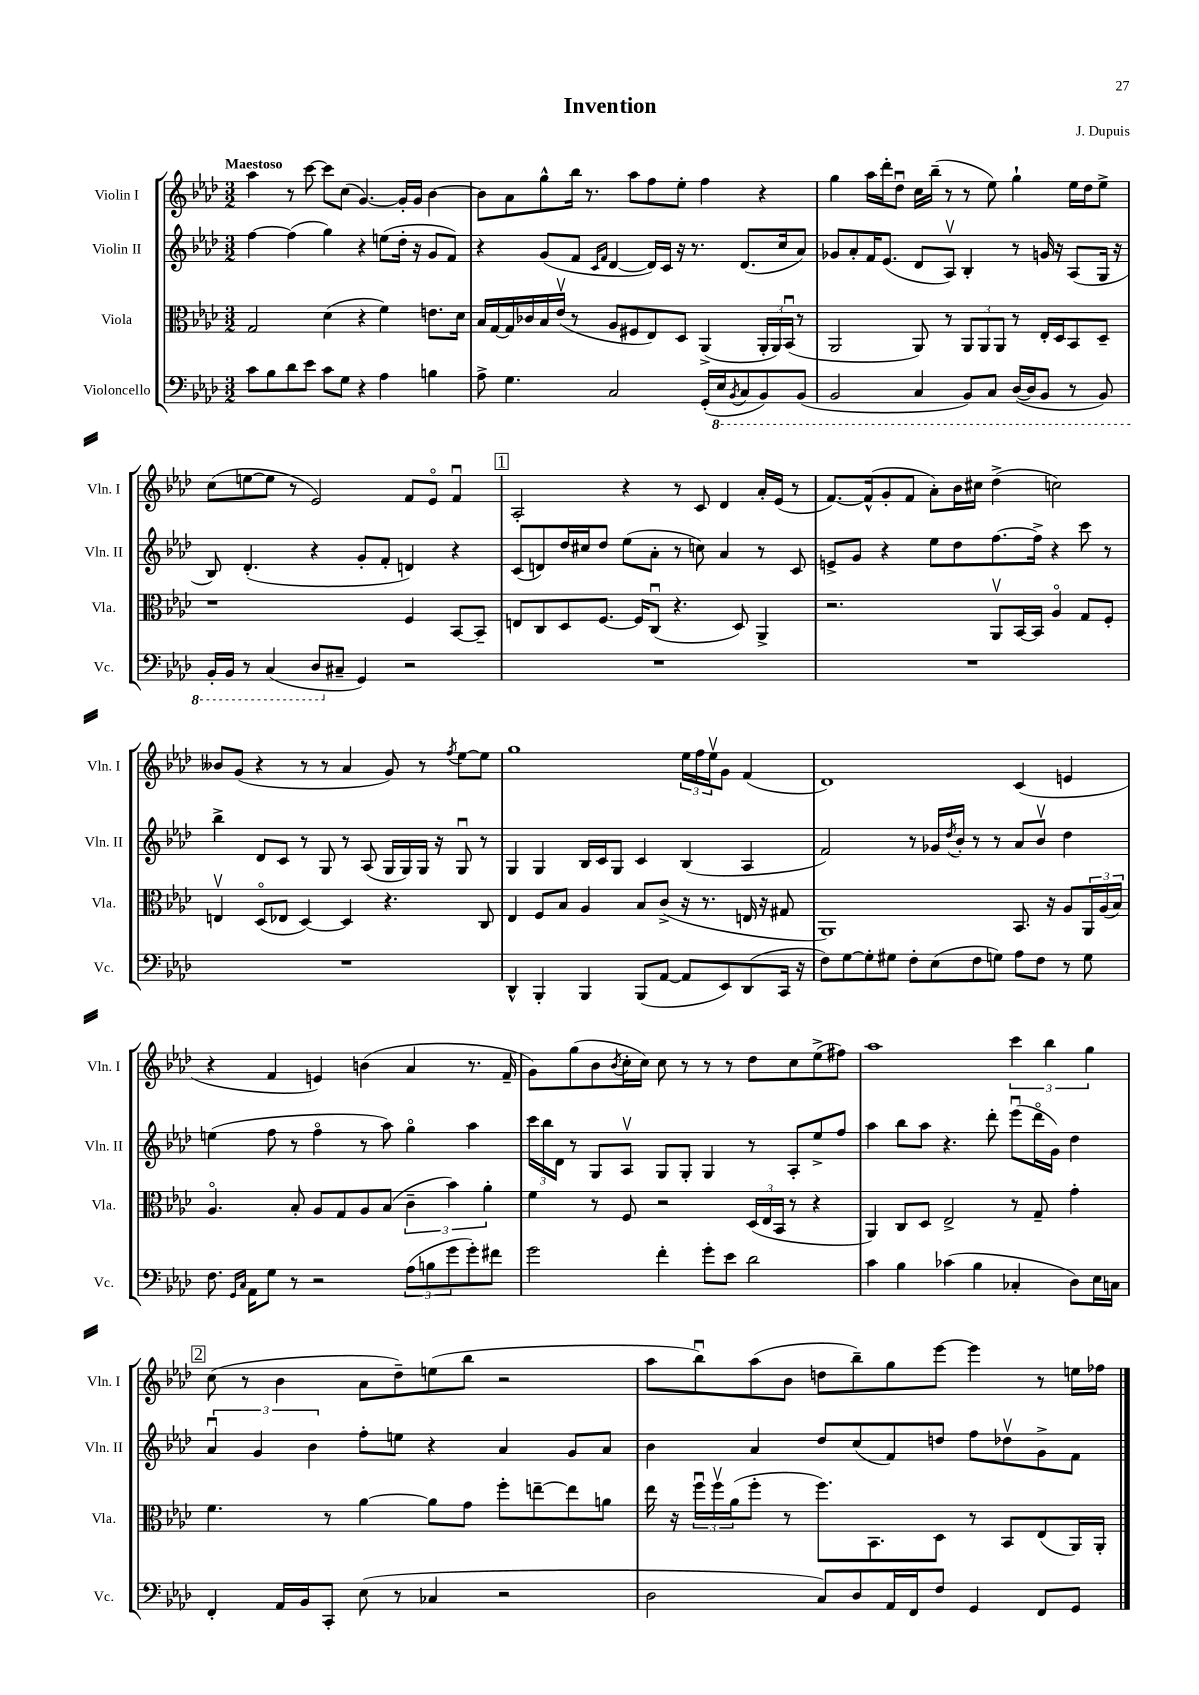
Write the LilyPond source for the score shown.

\header { title = "Invention" composer = "J. Dupuis" }
<<
\new StaffGroup <<
\new Staff = "s0" \with { instrumentName = "Violin I" shortInstrumentName = "Vln. I" } {
    \clef treble \key aes \major \numericTimeSignature \time 3/2 \tempo "Maestoso"
    aes''4 r8 c'''8~ c'''8 c''8( g'4.~) g'16-. g'16 bes'4~ |
    bes'8 aes'8 g''8-^ bes''16 r8. aes''8 f''8 ees''8-. f''4 r4 |
    g''4 aes''16 des'''16-. des''8\downbow c''16 bes''16--( r8 r8 ees''8) g''4-! ees''16 des''16 ees''8-> |
    c''8( e''8~ e''8 r8 ees'2) f'8 ees'8\flageolet f'4\downbow |
    \mark \markup { \box "1" } aes2-. r4 r8 c'8 des'4 aes'16-. ees'16( r8 |
    f'8.~) f'16-^( g'8-. f'8 aes'8-.) bes'16 cis''16 des''4->( c''2) |
    beses'8 g'8( r4 r8 r8 aes'4 g'8) r8 \acciaccatura { f''8 } ees''8~ ees''8 |
    g''1 \tuplet 3/2 { ees''16 f''16 ees''16\upbow } g'8 f'4( |
    des'1) c'4( e'4 |
    r4 f'4 e'4) b'4( aes'4 r8. f'16-- |
    g'8) g''8( bes'8 \acciaccatura { bes'8 } c''16-. c''16) c''8 r8 r8 r8 des''8 c''8 ees''8->( fis''8) |
    aes''1 \tuplet 3/2 { c'''4 bes''4 g''4 } |
    \mark \markup { \box "2" } c''8( r8 bes'4 aes'8 des''8--) e''8( bes''8 r2 |
    aes''8 bes''8\downbow) aes''8( bes'8 d''8 bes''8--) g''8 ees'''8~ ees'''4 r8 e''16 fes''16 \bar "|." |
}
\new Staff = "s1" \with { instrumentName = "Violin II" shortInstrumentName = "Vln. II" } {
    \clef treble \key aes \major \numericTimeSignature \time 3/2
    f''4~ f''4( g''4) r4 e''8( des''16-. r16 g'8 f'8) |
    r4 g'8( f'8 \grace { c'16 f'16 } des'4~ des'16) c'16 r16 r8. des'8.( c''16 aes'8) |
    ges'8 aes'8-. f'16 ees'8.( des'8 aes8\upbow) bes4-. r8 g'16 r16 aes8( g16 r16 |
    bes8) des'4.-.( r4 g'8-. f'8-. d'4) r4 |
    \mark \markup { \box "1" } c'8( d'8) des''16 cis''16 des''8 ees''8( aes'8-. r8 c''8) aes'4 r8 c'8 |
    e'8-> g'8 r4 ees''8 des''8 f''8.~ f''16-> r4 c'''8 r8 |
    bes''4-> des'8 c'8 r8 g8 r8 aes8( g16 g16) g16 r16 g8\downbow r8 |
    g4 g4 bes16 c'16 g8 c'4 bes4( aes4 |
    f'2) r8 ges'16 \acciaccatura { des''8 } bes'16-. r8 r8 aes'8 bes'8\upbow des''4 |
    e''4( f''8 r8 f''4\flageolet r8 aes''8) g''4\flageolet aes''4 |
    \tuplet 3/2 { c'''16 bes''16 des'16 } r8 g8 aes8\upbow g8 g8-. g4 r8 aes8-. ees''8-> f''8 |
    aes''4 bes''8 aes''8 r4. des'''8-. ees'''8\downbow( des'''16\flageolet g'16) des''4 |
    \mark \markup { \box "2" } \tuplet 3/2 { aes'4\downbow g'4 bes'4 } f''8-. e''8 r4 aes'4 g'8 aes'8 |
    bes'4 aes'4 des''8 c''8( f'8) d''8 f''8 des''8\upbow g'8-> f'8 \bar "|." |
}
\new Staff = "s2" \with { instrumentName = "Viola" shortInstrumentName = "Vla." } {
    \clef alto \key aes \major \numericTimeSignature \time 3/2
    g2 des'4( r4 f'4) e'8. des'16 |
    bes16 g16~ g16 ces'16 bes16 ees'16\upbow( r8 aes8 fis8 ees8) des8 aes,4->( \tuplet 3/2 { aes,16-. aes,16) bes,16\downbow( } r8 |
    aes,2 aes,8) r8 \tuplet 3/2 { aes,8 aes,8 aes,8 } r8 ees16-. des16 bes,8 des8-- |
    r1 f4 bes,8~ bes,8-- |
    \mark \markup { \box "1" } e8 c8 des8 f8.~ f16 c8\downbow( r4. des8) aes,4-> |
    r2. aes,8\upbow bes,16~ bes,16 aes4\flageolet g8 f8-. |
    e4\upbow des8\flageolet( ees8 des4~) des4 r4. c8 |
    ees4 f8 bes8 aes4 bes8 c'8->( r16 r8. e16 r16 gis8 |
    aes,1) bes,8. r16 aes8 \tuplet 3/2 { aes,16 aes16( bes16) } |
    aes4.\flageolet bes8-. aes8 g8 aes8 bes8( \tuplet 3/2 { c'4-- bes'4) aes'4-. } |
    f'4 r8 f8 r2 \tuplet 3/2 { des16( ees16 bes,16 } r8 r4 |
    aes,4) c8 des8 ees2-> r8 g8-- g'4-. |
    \mark \markup { \box "2" } f'4. r8 aes'4~ aes'8 g'8 f''8-. e''8~-- e''8 a'8 |
    ees''16 r16 \tuplet 3/2 { f''16\downbow f''16\upbow aes'16( } f''8-. r8 f''8.) bes,8. des8 r8 bes,8 ees8( aes,16) aes,16-. \bar "|." |
}
\new Staff = "s3" \with { instrumentName = "Violoncello" shortInstrumentName = "Vc." } {
    \clef bass \key aes \major \numericTimeSignature \time 3/2
    c'8 bes8 des'8 ees'8 c'8 g8 r4 aes4 b4 |
    aes8-> g4. c2 g,16-.( \ottava #-1 ees,16 \acciaccatura { bes,,8 } c,8 bes,,8) bes,,8( |
    bes,,2 c,4 bes,,8) c,8 des,16~( des,16 bes,,8 r8 bes,,8) |
    bes,,16-. bes,,16 r8 c,4( des,8 \ottava #0 cis8-- g,4) r2 |
    \mark \markup { \box "1" } R1. |
    R1. |
    R1. |
    des,4-^ bes,,4-. bes,,4 bes,,8( aes,8~ aes,8 ees,8) des,8( c,16 r16 |
    f8) g8~ g8-. gis8 f8-. ees8( f8 g8) aes8 f8 r8 g8 |
    f8. \grace { g,16 c16 } aes,16 g8 r8 r2 \tuplet 3/2 { aes8( b8 g'8 } g'8-.) fis'8 |
    g'2 f'4-. g'8-. ees'8 des'2 |
    c'4 bes4 ces'4( bes4 ces4-. des8) ees16 c16 |
    \mark \markup { \box "2" } f,4-. aes,16 bes,16 c,8-. ees8( r8 ces4 r2 |
    des2 c8) des8 aes,16 f,16 f8 g,4 f,8 g,8 \bar "|." |
}
>>
>>
\layout { \context { \Score \remove "Bar_number_engraver" } }
